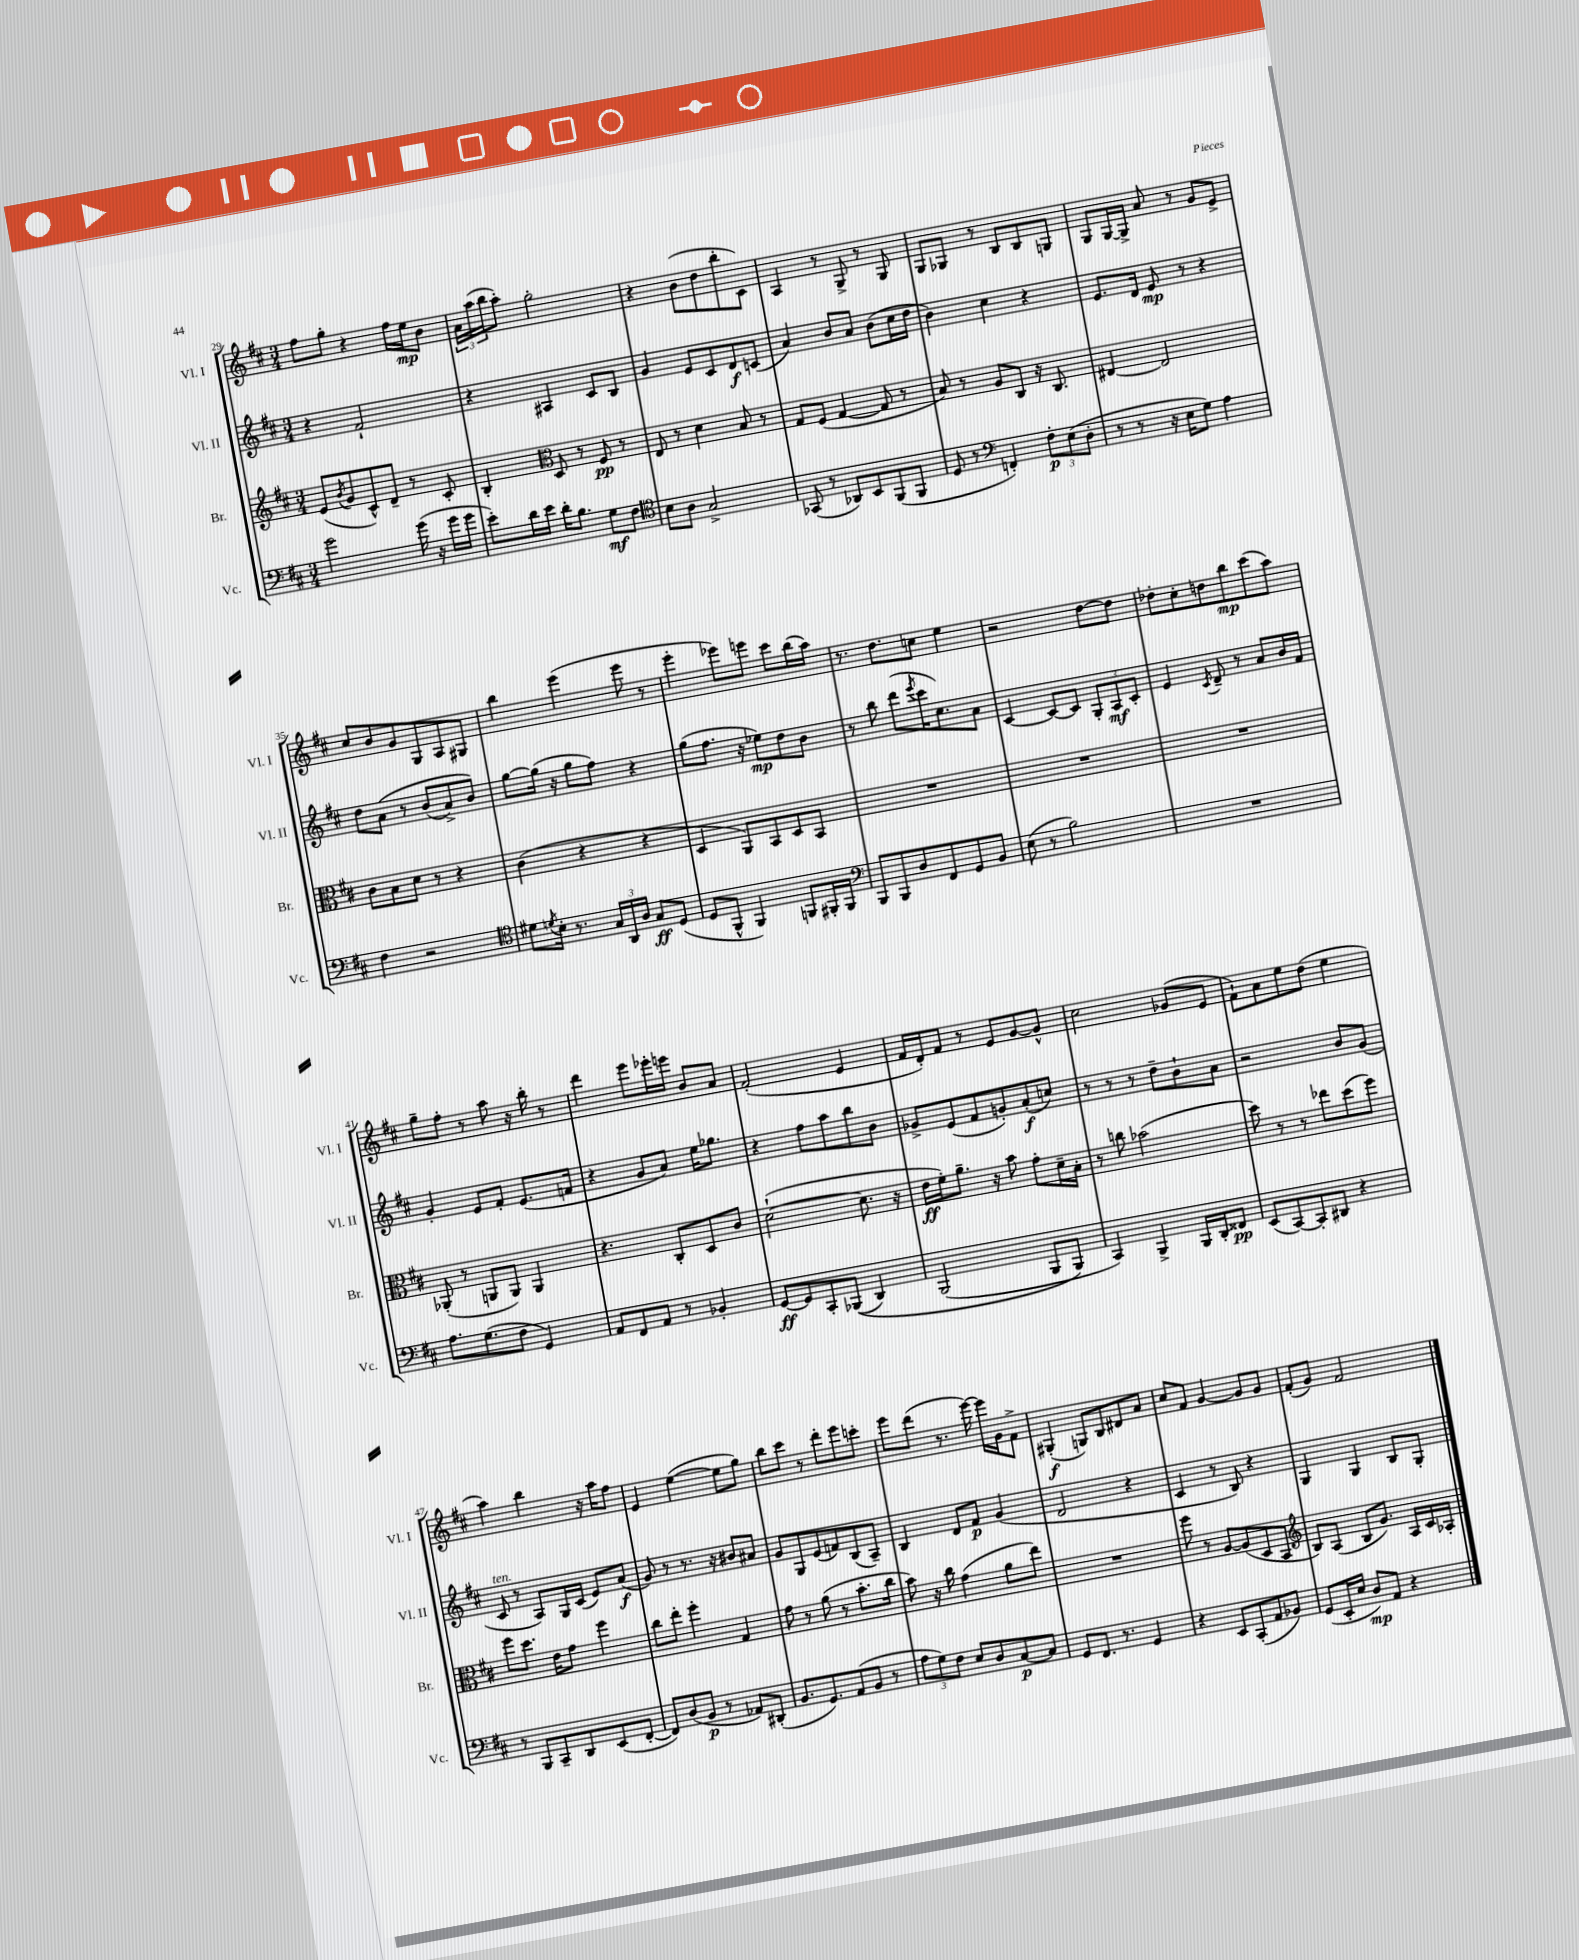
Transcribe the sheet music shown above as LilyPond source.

<<
\new StaffGroup <<
\new Staff = "s0" \with { instrumentName = "Vl. I" shortInstrumentName = "Vl. I" } {
    \clef treble \key d \major \numericTimeSignature \time 3/4
    fis''8 g''8-. r4 fis''16 e''16\mp b'8 |
    \tuplet 3/2 { a'16 a''16( b''16 } a''8-.) g''2-. |
    r4 b'8( d''8 b''8-. cis'8) |
    a4 r8 g8-> r8 g8 |
    g8 ges8 r8 b8 b8 g8 |
    g8 g16~ g16-> a'8 r8 g'8 e'8-> |
    cis''8 b'8 g'8 g8 a8 gis8 |
    b''4 e'''4( e'''8 r8 |
    e'''4-. ees'''8) e'''8 cis'''8 b''16( a''16) |
    r8. d''8. c''8 e''4 |
    r2 d''8~ d''8 |
    des''8-. cis''8-. d''8 b''8\mp cis'''8( a''8) |
    g''8-- fis''8-. r8 a''8 r16 b''16-. r8 |
    d'''4 e'''8 ees'''16-. e'''16 b'8 a'8 |
    fis'2-.( e'4 |
    fis'16 d'16-.) fis'8 r8 e'8 g'8~ g'8-^ |
    cis''2 ges'8( e'8 |
    fis'8-!) a'8 e''8 d''8( e''4 |
    a''4) b''4 r16 a''16 fis''8 |
    e'4 e''4~( e''8 g''8) |
    b''8 cis'''8 r8 d'''8-. e'''8 c'''8-. |
    e'''8 d'''8( r8. e'''16~) e'''16 g'16 fis'8-> |
    gis4-.\f( g8) b8 dis'8 a'8 |
    cis''8 fis'8 g'4~ g'8 g'8 |
    fis'8-.( g'8) fis'2 \bar "|." |
}
\new Staff = "s1" \with { instrumentName = "Vl. II" shortInstrumentName = "Vl. II" } {
    \clef treble \key d \major \numericTimeSignature \time 3/4
    r4 fis'2-! |
    r4 ais4 cis'8 b8 |
    g'4 e'8 cis'8 d'8\f c'8( |
    a'4) b'8 a'8 b'8( cis''16 d''16 |
    b'4) cis''4 r4 |
    e'8. d'16 e'8\mp r8 r4 |
    d''8 a'8\( r8 b'8( a'8->) b'8\) |
    g''8~ g''16( r16 g''8 fis''8) r4 |
    g''8( fis''8. r16 ees''8\mp) d''8 b'8 |
    r8 b''8 d'''8( \acciaccatura { e'''8 } cis'''16 cis''8.) a'8 |
    cis'4~ cis'8~ cis'8 \tuplet 3/2 { g8-. a8\mf cis'8-. } |
    e'4 \acciaccatura { cis'8 } d'8-- r8 a'8 b'16 fis'16 |
    g'4-. e'8 fis'8-. e'8.( f'16 |
    r4 g'8 a'8) e''16 ges''8. |
    r4 fis''8 a''8 b''8 b'8 |
    ges'8-> e'8( fis'8 g'8-.) a'8-.\f( c''8) |
    r8 r8 r8 d''8-- b'8-! a'8 |
    r2 b'8 g'8( |
    cis'8^\markup { \italic "ten." } r8 a8) g16 cis'16( e'8) a'8\f( |
    g'8) r8 r8. r16 bis'8 ais'8 |
    g'8 g8 e'8( f'8) b8( a8--) |
    b4 d'8 fis'8\p g'4( |
    d'2 r4 |
    cis'4 r8 b8) r4 |
    g4 g4 b8 g8-. \bar "|." |
}
\new Staff = "s2" \with { instrumentName = "Br." shortInstrumentName = "Br." } {
    \clef treble \key d \major \numericTimeSignature \time 3/4
    e'8( \acciaccatura { b'8 } g'8 cis'8-^) d'8-- r8 cis'8-. |
    b4-. \clef alto d8 r8 fis8\pp r8 |
    e8 r8 d'4 b8 r8 |
    g8 fis8( g4~ g8 r8 |
    b8) r8 a8 cis8 r16 cis8. |
    eis4~ eis2 |
    cis'8 b8 d'8 r8 r4 |
    cis'4( r4 r4 |
    d4 a,8) b,8 d8 b,8 |
    R2. |
    R2. |
    R2. |
    aes,8-.( r8 a,8 a,8) a,4 |
    r4. cis8-. d8 cis'8 |
    d'2~-!( d'8. r16 |
    e'16\ff fis'16-.) a'8.-- r16 b'8 g'8-. d'16-- b16-. |
    r8 c''8 bes'2( |
    d''8) r8 r8 ees''8 d''8( fis''8) |
    fis''8 d''8. e'16 g'8 fis''4 |
    cis''8 e''8-. fis''4-. g4 |
    g'8 r8 a'8( r8 b'8.-. cis''16 |
    b'8) r16 cis''16 g'4( a'8 e''8) |
    R2. |
    fis''8 r8 a8~ a8( d8 b,8 |
    \clef treble b8) a8( b8 g'8.) a16 cis'16 aes16-. \bar "|." |
}
\new Staff = "s3" \with { instrumentName = "Vc." shortInstrumentName = "Vc." } {
    \clef bass \key d \major \numericTimeSignature \time 3/4
    g'2 g'16( r16 g'16 g'16 |
    e'8-.) d'16 e'16 d'16-. b8. g8\mf fis8 |
    \clef tenor b8 a8 g2-> |
    ges,8( r8 aes,8) b,8 fis,8( fis,8 |
    d8 r8 \clef bass f,4-.) \tuplet 3/2 { fis8-.\p e8( d8-. } |
    r8 r8 r16 e16 g8) a4 |
    fis4 r2 |
    \clef tenor dis'8 \acciaccatura { d'8 } b16-. r8. \tuplet 3/2 { g16 a,16 a16 } g8\ff d8( |
    d8 fis,8-^ fis,4) f,8 fis,16-. fis,16 |
    \clef bass b,,8 b,,8 d8 fis,8 g,8 b,8 |
    e8( r8 b2) |
    R2. |
    a8. g8.( fis8 g,4) |
    a,8 fis,8 a,8 r8 bes,4-. |
    g,8~\ff g,8 cis,8-. bes,,8(\( d,4) |
    b,,2( b,,8 b,,8\) |
    cis,4) b,,4-> b,,16 d,16-. fisis,8\pp |
    e,8( cis,8~) cis,8-. dis,8 r4 |
    r8 b,,8 cis,8-- d,8 e,8( fis,8~-. |
    fis,8) d8( b,8\p r8 aes,8) dis,8-.( |
    b,8. g,8.) a,8( b,8 r8 |
    \tuplet 3/2 { a8 g8) fis8 } e8 d8 cis8~\p cis8 |
    g,8 fis,8. r8. g,4 |
    r4 e,8 cis,8-.( a,8 bes,8) |
    g,8( e,16-. e16 d8\mp) a,8 r4 \bar "|." |
}
>>
>>
\layout { \context { \Score currentBarNumber = #29 } }
